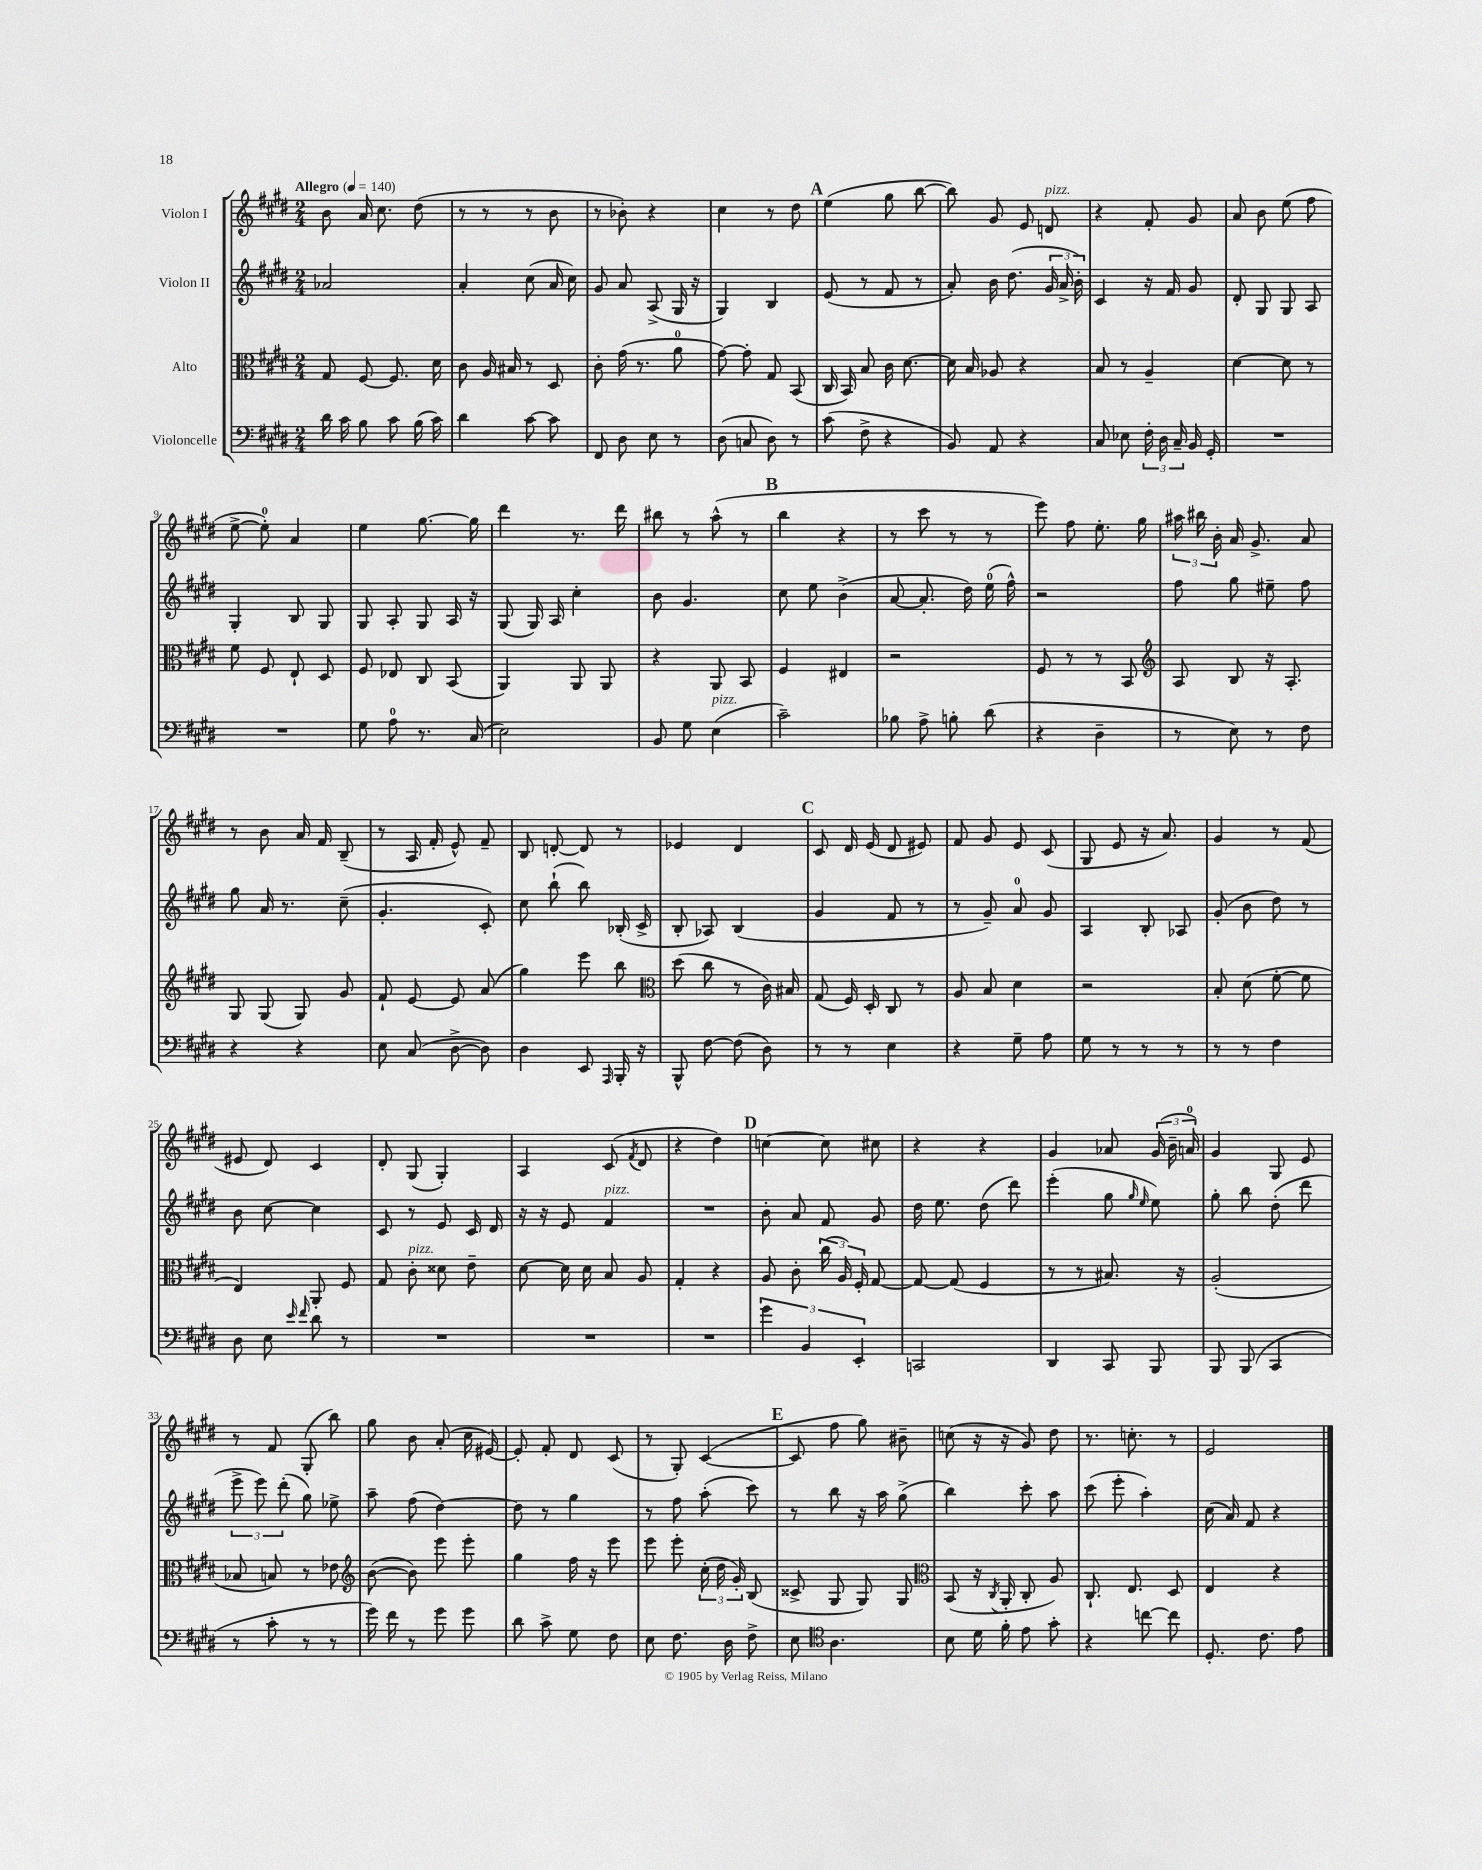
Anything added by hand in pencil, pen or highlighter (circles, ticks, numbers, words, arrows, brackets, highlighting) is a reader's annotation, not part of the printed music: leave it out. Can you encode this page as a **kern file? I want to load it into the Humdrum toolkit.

**kern	**kern	**kern	**kern
*staff4	*staff3	*staff2	*staff1
*clefF4	*clefC3	*clefG2	*clefG2
*k[f#c#g#d#]	*k[f#c#g#d#]	*k[f#c#g#d#]	*k[f#c#g#d#]
*M2/4	*M2/4	*M2/4	*M2/4
*MM140	*MM140	*MM140	*MM140
16d#	8G#	2a-	8b
16c#	.	.	.
8B	[8F#	.	16a
.	.	.	8.cc#
8c#	8.F#]	.	.
(16B	.	.	(8dd#
16c#)	16d#	.	.
=	=	=	=
4d#	8c#	4a'	8r
.	16A	.	8r
.	16B#	.	.
[8c#	8r	(8cc#	8r
8c#]	8D#	16a	8b
.	.	16cc#)	.
=	=	=	=
8FF#	8c#'	8g#	8r
8D#	(16g#	8a	8b-')
.	8.r	.	.
8E	.	(8A^	4r
8r	8a	16G#	.
.	.	16r	.
=	=	=	=
(8D#	[8g#)	4G#)	4cc#
8C	8g#']	.	.
8D#)	8G#	4B	8r
8r	(8BB	.	8dd#
=	=	=	=
(8c#	16C#	(8e	(4ee
.	16BB)	.	.
8F#^	8B	8r	.
4r	16c#	8f#	8gg#
.	[8.d#	.	.
.	.	8r	[8bb
=	=	=	=
8BB)	16d#]	8a')	8bb])
.	16B	.	.
8AA	8A-	16b	8g#
.	.	(8.dd#	.
4r	4r	.	8e
.	.	24g#	8d
.	.	24a^	.
.	.	24b')	.
=	=	=	=
8C#	8B	4c#	4r
8E-	8r	.	.
24F#'	4A~	16r	8f#'
24D#	.	.	.
.	.	16f#	.
24C#~	.	.	.
16BB	.	8g#	8g#
16GG#'	.	.	.
=	=	=	=
2r	[4d#	8d#'	8a
.	.	8G#	8b
.	8d#]	8G#	(8ee
.	8r	8A	8ff#
=	=	=	=
2r	8f#	4G#'	[8ee^
.	8F#	.	8ee'])
.	8E`	8B	4a
.	8D#	8G#	.
=	=	=	=
8G#	8F#	8G#	4ee
8A	8E-	8A'	.
8.r	8C#	8G#	[8.gg#
.	(8BB	16A	.
(16C#	.	16r	16gg#]
=	=	=	=
2E)	4AA)	(8G#	4ddd#
.	.	16G#)	.
.	.	16A	.
.	8AA	4cc#'	8.r
.	8AA	.	.
.	.	.	16ddd#
=	=	=	=
8BB	4r	8b	8bb#
8G#	.	4.g#	8r
(4E	8AA	.	(8aa^^
.	8BB	.	8r
=	=	=	=
2c#~)	4F#	8cc#	4bb
.	.	8ee	.
.	4E#	(4b^	4r
=	=	=	=
8B-	2r	[8a	8r
8A^	.	8.a']	8ccc#
8B'	.	.	8r
.	.	16dd#)	.
(8d#	.	(16ee	8r
.	.	16ff#^^)	.
=	=	=	=
4r	8F#	2r	8eee)
.	8r	.	8ff#
4D#~	8r	.	8.ee'
.	8BB	.	.
.	.	.	16gg#
=	=	=	=
*	*clefG2	*	*
8r	8A	8ff#	24aa#
.	.	.	24bb#
.	.	.	24b'
8E)	8B	8gg#	16a
.	.	.	8.g#^
8r	16r	8ee#~	.
.	8.A'	.	.
8F#	.	8ff#	8a
=	=	=	=
4r	8G#	8gg#	8r
.	(8G#	16a	8b
.	.	8.r	.
4r	8G#)	.	16a
.	.	.	16f#
.	8g#	(8cc#~	(8B~
=	=	=	=
8E	8f#`	4.g#'	8r
(8C#	[8e	.	16A
.	.	.	16f#'
[8D#^	8e]	.	8e^^)
8D#])	(8a	8c#')	8f#~
=	=	=	=
4D#	4gg#)	8cc#	8B
.	.	(8bb`	[8d'
8EE	8eee	8bb)	8d]
16qqAAA	.	.	.
16BBB'	8bb	(16B-'	8r
16r	.	16c#^	.
=	=	=	=
*	*clefC3	*	*
8BBB^^	(8dd#	8B'	4e-
[8F#	8cc#	8A-)	.
(8F#]	8r	(4B	4d#
8D#)	16c#)	.	.
.	16B#	.	.
=	=	=	=
8r	(8G#	4g#	8c#
8r	16F#)	.	16d#
.	16D#'	.	(16e
4E	8C#	8f#	8d#
.	8r	8r	8e#)
=	=	=	=
4r	8A	8r	8f#
.	8B	8g#~)	8g#
8G#~	4d#	8a	8e
8A	.	8g#	(8c#
=	=	=	=
8G#	2r	4A	8G#
8r	.	.	8e
8r	.	8B'	16r
.	.	.	8.a)
8r	.	8A-	.
=	=	=	=
8r	8B'	(8g#'	4g#
8r	(8d#	8b	.
4F#	[8f#'	8dd#)	8r
.	8f#]	8r	(8f#
=	=	=	=
8D#	4E)	8b	8e#
8E	.	[8cc#	8d#)
16qqe	.	.	.
16qqf#	.	.	.
8d#	8AA'	4cc#]	4c#
8r	8F#	.	.
=	=	=	=
2r	8G#	8c#	8d#'
.	8c#'	8r	(8G#
.	8d##	8e	4G#')
.	8e~	16c#	.
.	.	16d#	.
=	=	=	=
2r	[8d#	16r	4A
.	.	16r	.
.	16d#]	8e	.
.	16d#	.	.
.	8B	4f#	(8c#
.	.	.	8qf#
.	8A	.	8d#
=	=	=	=
2r	4G#'	2r	4r
.	4r	.	4dd#)
=	=	=	=
6g#	8A	8b'	[4cc
.	8c#'	8a	.
6BB	.	.	.
.	(24cc#	8f#	8cc]
.	24A)	.	.
6EE'	24F#'	.	.
.	[8G#	8g#	8cc#
=	=	=	=
2CC	8G#_	16dd#	4r
.	.	8.ee	.
.	(8G#]	.	.
.	4F#	(8dd#	4r
.	.	8ddd#)	.
=	=	=	=
4DD#	8r	(4eee'	4g#
.	8r	.	.
8CC#	8.B#)	8gg#	8a-
.	.	16qqgg#	.
.	.	16qqee	.
8BBB	.	8ee)	(24g#
.	.	.	24b~
.	16r	.	.
.	.	.	24a)
=	=	=	=
8BBB	(2A'	8gg#'	4g#
(8BBB	.	8bb	.
4CC#	.	(8dd#'	8G#
.	.	8ddd#	8e
=	=	=	=
8r	8B-	12eee^	8r
.	.	12eee)	.
8c#'	8B)	.	8f#
.	.	(12ddd#'	.
8r	8r	8gg#)	(8G#'
8r	8e-	8ee-^	8bb)
=	=	=	=
*	*clefG2	*	*
16g#)	([8b	8aa~	8gg#
16f#	.	.	.
8r	8b])	(8ff#	8b
8g#	8eee	[4dd#)	(8a'
8g#	8eee'	.	16cc#
.	.	.	[16e#)
=	=	=	=
8d#	4gg#	8dd#]	8e#']
8c#^	.	8r	8f#'
8G#	16ff#	4gg#	8d#
.	16r	.	.
8F#	8eee	.	(8c#
=	=	=	=
8E	8eee	8r	8r
8.F#	8eee'	8ff#	8G#')
.	(24cc#'	(8aa'	([4c#
.	24dd#	.	.
16D#	.	.	.
.	24g#')	.	.
8F#^	(8B	8ccc#)	.
=	=	=	=
8E	8c##^	8r	8c#]
*clefC4	*	*	*
4.A	8G#	8bb	8ff#
.	8G#)	16r	8gg#)
.	.	16aa	.
.	8G#	(8gg#^	8b#~
=	=	=	=
*	*clefC3	*	*
8B	(8BB	4bb)	(8cc
16d#	16r	.	16r
.	8qC#	.	.
16f#'	16AA'	.	16r
8e	8C#'	8ccc#'	8g#)
8g#'	8A)	8aa	8dd#
=	=	=	=
4r	8.C#`	(8ccc#	8.r
.	.	8eee'	.
.	8.E	.	8.cc'
[8cc	.	4aa')	.
8cc]	8D#	.	8r
=	=	=	=
8.D#'	4E	(16cc#	2e
.	.	16a)	.
.	.	8f#	.
8.c#	.	.	.
.	4r	4r	.
8e	.	.	.
==	==	==	==
*-	*-	*-	*-
